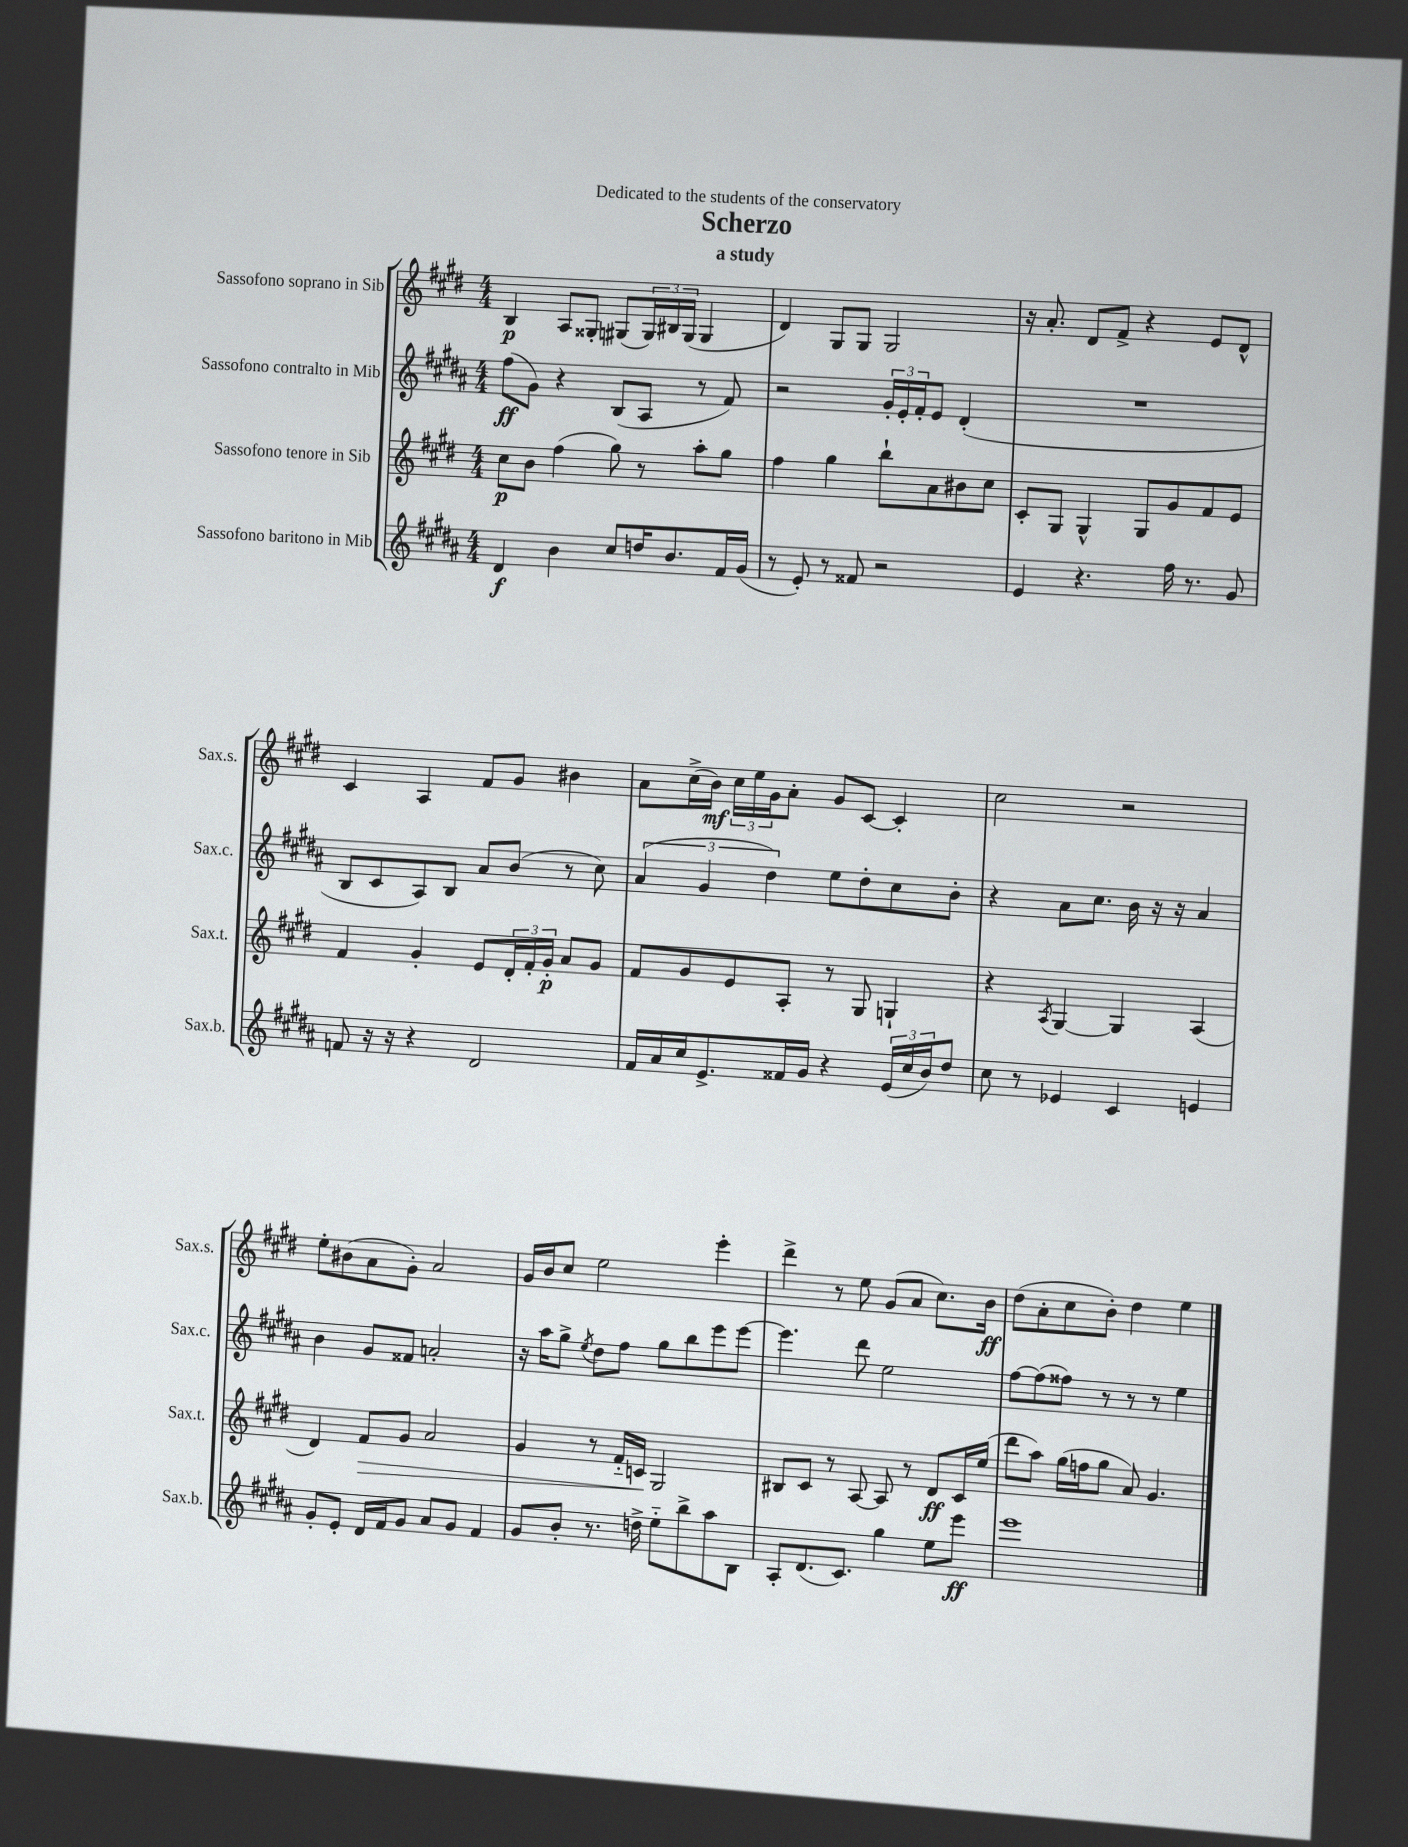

**kern	**dynam	**kern	**dynam	**kern	**dynam	**kern	**dynam
*part4	*part4	*part3	*part3	*part2	*part2	*part1	*part1
*staff4	*staff4	*staff3	*staff3	*staff2	*staff2	*staff1	*staff1
*I"Sassofono baritono in Mib	*	*I"Sassofono tenore in Sib	*	*I"Sassofono contralto in Mib	*	*I"Sassofono soprano in Sib	*
*I'Sax.b.	*	*I'Sax.t.	*	*I'Sax.c.	*	*I'Sax.s.	*
*clefG2	*	*clefG2	*	*clefG2	*	*clefG2	*
*k[f#c#g#d#a#]	*	*k[f#c#g#d#]	*	*k[f#c#g#d#a#]	*	*k[f#c#g#d#]	*
*M4/4	*	*M4/4	*	*M4/4	*	*M4/4	*
=1	=1	=1	=1	=1	=1	=1	=1
4d#/	f	8cc#\L	p	(8ff#\L	ff	4B/	p
.	.	8b\J	.	8g#\J)	.	.	.
4b\	.	(4ff#\	.	4r	.	8A/L	.
.	.	.	.	.	.	8G##X'/J	.
8cc#/L	.	8gg#\)	.	(8B/L	.	(8G#X/L	.
16ddn/K	.	8r	.	8A#/J	.	24G#/L)	.
.	.	.	.	.	.	24B#X/	.
8.b/	.	.	.	.	.	.	.
.	.	.	.	.	.	(24G#/JJ	.
.	.	8aa'\L	.	8r	.	4G#/	.
16f#/L	.	8gg#\J	.	8f#/)	.	.	.
(16g#/JJ	.	.	.	.	.	.	.
=2	=2	=2	=2	=2	=2	=2	=2
8r	.	4ff#\	.	2r	.	4d#/)	.
8e'/)	.	.	.	.	.	.	.
8r	.	4gg#\	.	.	.	8G#/L	.
8f##X/	.	.	.	.	.	8G#/J	.
2r	.	8bb`\L	.	24g#'/LL	.	2G#/	.
.	.	.	.	24e'/	.	.	.
.	.	.	.	24f#'/J	.	.	.
.	.	8a\	.	8e/J	.	.	.
.	.	8b#X\	.	(4d#'/	.	.	.
.	.	8cc#\J	.	.	.	.	.
=3	=3	=3	=3	=3	=3	=3	=3
4e/	.	8c#'/L	.	1r	.	16r	.
.	.	.	.	.	.	8.a'/	.
.	.	8G#/J	.	.	.	.	.
4.r	.	4G#^^/	.	.	.	8d#/L	.
.	.	.	.	.	.	8f#^/J	.
.	.	8G#/L	.	.	.	4r	.
16ff#\	.	8g#/	.	.	.	.	.
8.r	.	.	.	.	.	.	.
.	.	8f#/	.	.	.	8e/L	.
8g#/	.	8e/J	.	.	.	8d#^^/J	.
!!LO:LB:g=z
=4	=4	=4	=4	=4	=4	=4	=4
8fn/	.	4f#/	.	8B/L	.	4c#/	.
16r	.	.	.	8c#/	.	.	.
16r	.	.	.	.	.	.	.
4r	.	4g#'/	.	8A#/)	.	4A/	.
.	.	.	.	8B/J	.	.	.
2d#/	.	8e/L	.	8a#/L	.	8f#/L	.
.	.	24d#'/L	.	(8b/J	.	8g#/J	.
.	.	24f#'/	.	.	.	.	.
.	.	24g#'/JJ	p	.	.	.	.
.	.	8a/L	.	8r	.	4b#X\	.
.	.	8g#/J	.	8cc#\)	.	.	.
=5	=5	=5	=5	=5	=5	=5	=5
16f#/LL	.	8f#/L	.	(6a#/	.	8a\L	.
16a#/	.	.	.	.	.	.	.
16cc#/J	.	8g#/	.	.	.	(16cc#^\L	.
.	.	.	.	6g#/	.	.	.
8.e^/	.	.	.	.	.	16b\JJ)	mf
.	.	8e/	.	.	.	24cc#\LL	.
.	.	.	.	.	.	24ee\	.
.	.	.	.	6dd#\)	.	24g#\J	.
16f##X/L	.	8A'/J	.	.	.	8a'\J	.
16g#/JJ	.	.	.	.	.	.	.
4r	.	8r	.	8ee\L	.	8g#/L	.
.	.	8G#/	.	8dd#'\	.	[8c#/J	.
(24e/LL	.	4Gn`/	.	8cc#\	.	4c#'/]	.
24cc#/	.	.	.	.	.	.	.
24b/J)	.	.	.	.	.	.	.
8dd#/J	.	.	.	8b'\J	.	.	.
=6	=6	=6	=6	=6	=6	=6	=6
8cc#\	.	4r	.	4r	.	2cc#\	.
8r	.	.	.	.	.	.	.
.	.	8qA/	.	.	.	.	.
4e-X/	.	[4G#/	.	8a#\L	.	.	.
.	.	.	.	8.cc#\J	.	.	.
4c#/	.	4G#/]	.	.	.	2r	.
.	.	.	.	16b\	.	.	.
.	.	.	.	16r	.	.	.
.	.	.	.	16r	.	.	.
4en/	.	(4A/	.	4a#/	.	.	.
!!LO:LB:g=z
=7	=7	=7	=7	=7	=7	=7	=7
8g#'/L	.	4d#/)	.	4b\	.	8ee'\L	.
8e'/J	.	.	.	.	.	(8b#X\	.
!	!	!	!LO:HP:b	!	!	!	!
16d#/LL	.	8f#/L	>	8g#/L	.	8a\	.
16f#/J	.	.	.	.	.	.	.
8g#/J	.	8g#/J	.	8f##X/J	.	8g#'\J)	.
8a#/L	.	2a/	.	2an'/	.	2a/	.
8g#/J	.	.	.	.	.	.	.
4f#/	.	.	.	.	.	.	.
=8	=8	=8	=8	=8	=8	=8	=8
8g#/L	.	4g#/	.	16r	.	16g#/LL	.
.	.	.	.	16aa#\KL	.	16b/J	.
8b'/J	.	.	.	8gg#^\J	.	8cc#/J	.
.	.	.	.	8qee/	.	.	.
8.r	.	8r	.	8dd#\L	.	2ee\	.
.	.	16f#/LL	.	8ff#\J	.	.	.
16ddn^\	.	16cn/JJ	.	.	.	.	.
8ee\L	.	2G#/	]	8gg#\L	.	.	.
8bb^\	.	.	.	8bb\	.	.	.
8aa#\	.	.	.	8eee\	.	4eee'\	.
8B\J	.	.	.	[8eee\J	.	.	.
=9	=9	=9	=9	=9	=9	=9	=9
8A#'/L	.	8B#X/L	.	4.eee\]	.	4ddd#^\	.
(8.d#/	.	8c#/J	.	.	.	.	.
.	.	8r	.	.	.	8r	.
8.c#/J)	.	.	.	.	.	.	.
.	.	[8A/	.	8ddd#\	.	8ee\	.
4gg#\	.	8A/]	.	2ee\	.	(8g#/L	.
.	.	8r	.	.	.	8a/J	.
8ee\L	.	8d#/L	ff	.	.	8.cc#\L)	.
8eee\J	ff	16c#/L	.	.	.	.	.
.	.	(16ee/JJ	.	.	.	16b\Jk	ff
=10	=10	=10	=10	=10	=10	=10	=10
1eee	.	8ddd#\L	.	[8ff#\L	.	(8dd#\L	.
.	.	8aa\J)	.	(8ff#\]	.	8a'\	.
.	.	(16gg#\LL	.	8ff##X\J)	.	8cc#\	.
.	.	16ffn\J	.	.	.	.	.
.	.	8gg#\J	.	8r	.	8b'\J)	.
.	.	8a/)	.	8r	.	4dd#\	.
.	.	4.g#/	.	8r	.	.	.
.	.	.	.	4ee\	.	4ee\	.
==	==	==	==	==	==	==	==
*-	*-	*-	*-	*-	*-	*-	*-
